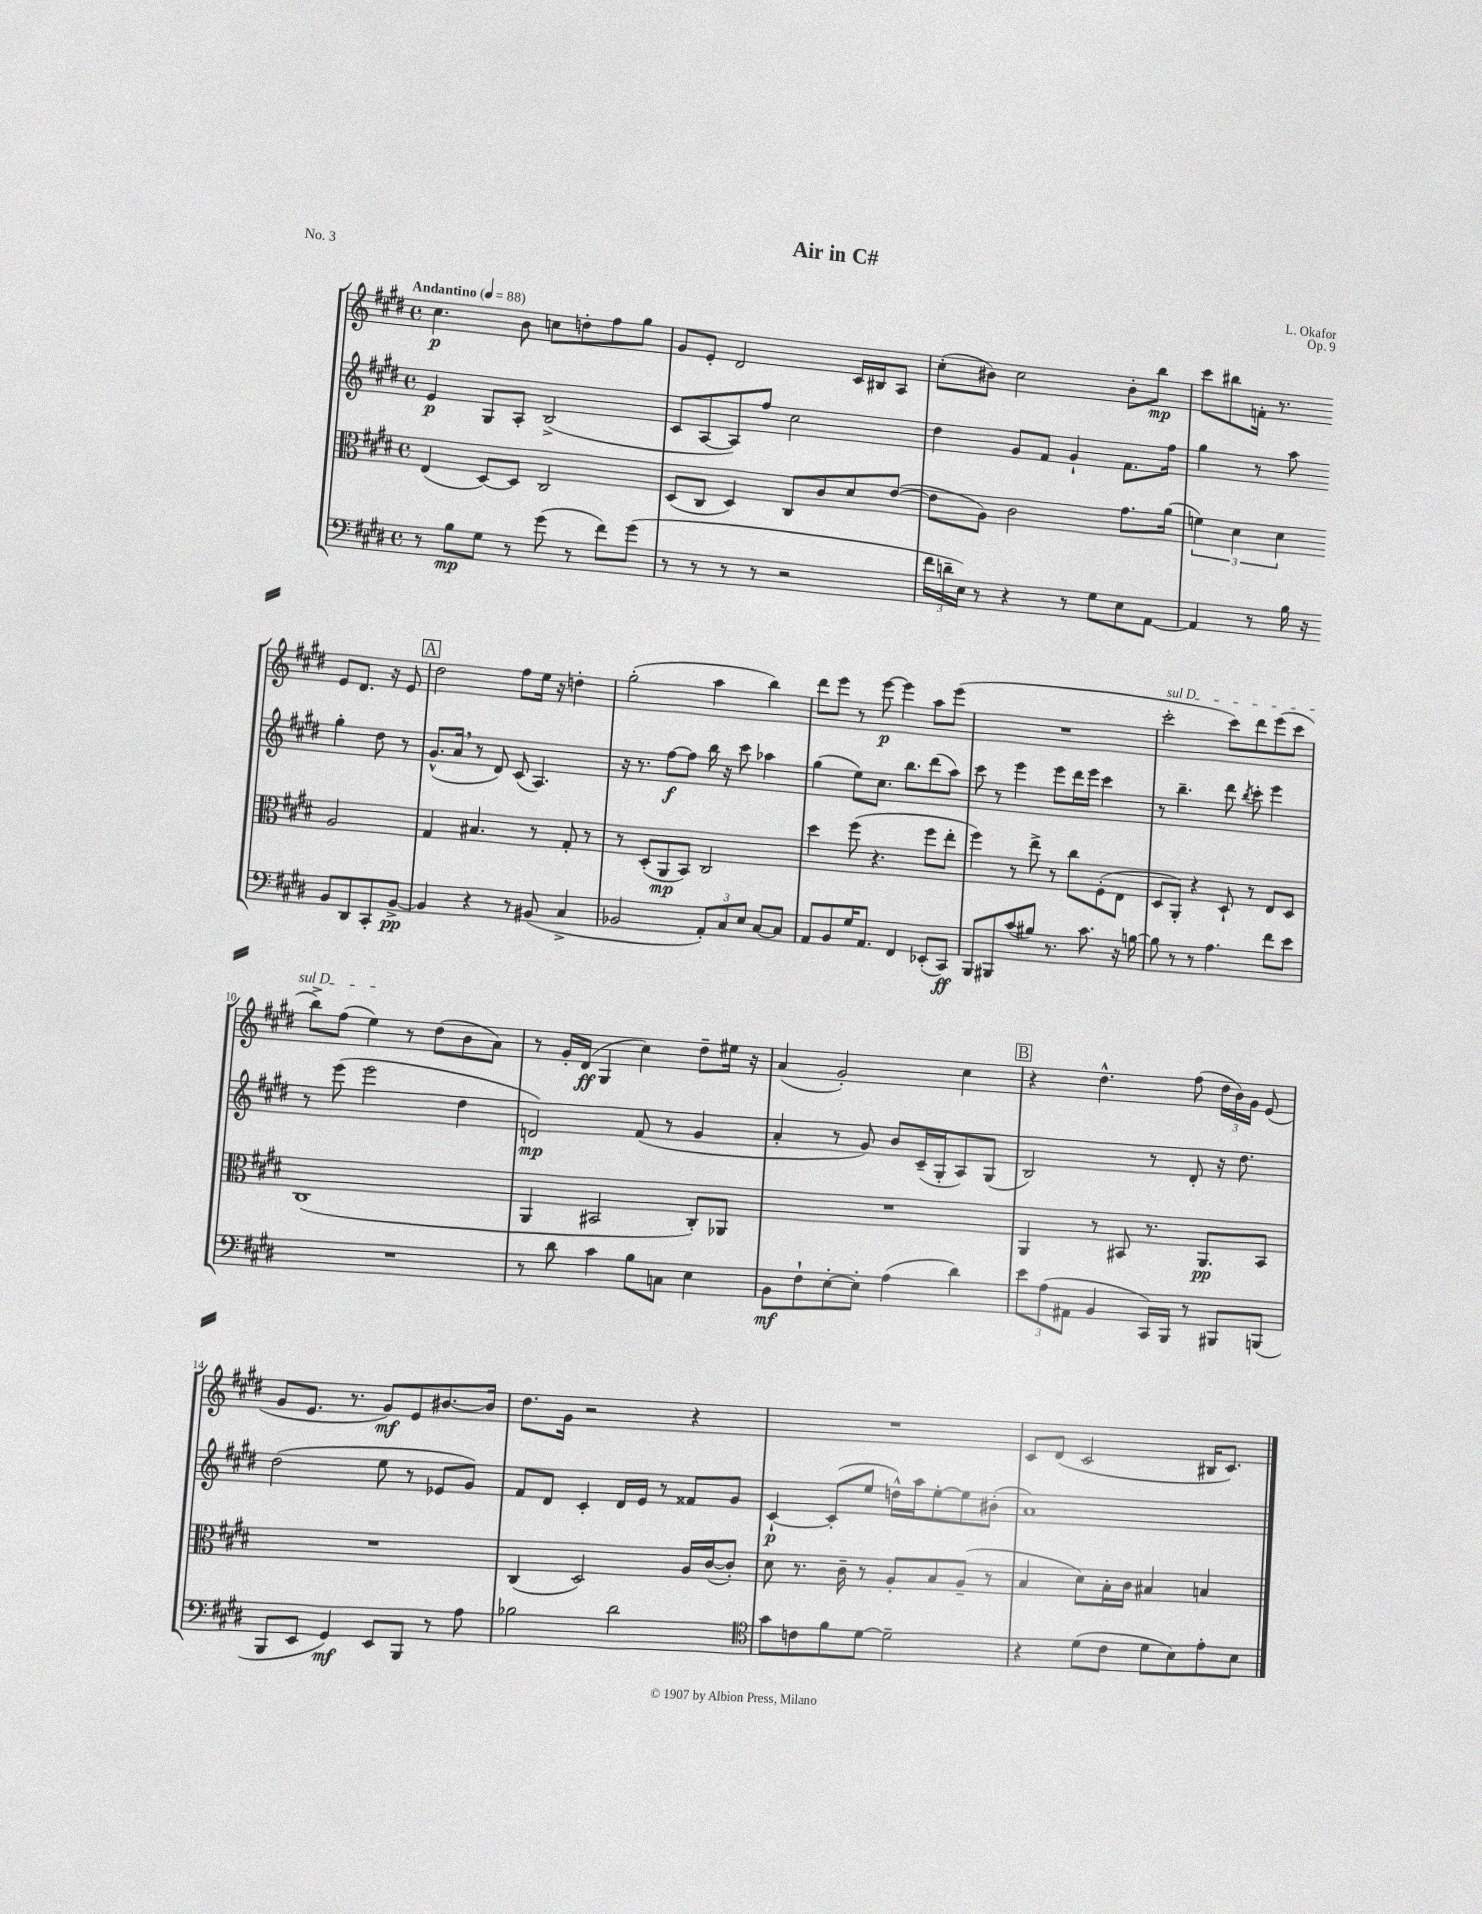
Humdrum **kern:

**kern	**kern	**kern	**kern
*staff4	*staff3	*staff2	*staff1
*clefF4	*clefC3	*clefG2	*clefG2
*k[f#c#g#d#]	*k[f#c#g#d#]	*k[f#c#g#d#]	*k[f#c#g#d#]
*M4/4	*M4/4	*M4/4	*M4/4
*met(c)	*met(c)	*met(c)	*met(c)
*MM88	*MM88	*MM88	*MM88
8r	(4E/	4e/	4.cc#\
8B\L	.	.	.
8G#\J	[8D#/L)	8G#/L	.
8r	8D#/]J	8A'/J	8b\
(8g#\	2C#/	(2B^/	8cc\L
8r	.	.	8dd'\
8f#\L)	.	.	8ff#\
(8g#\J	.	.	8gg#\J
=	=	=	=
8r	(8D#/L	8c#/L	8g#/L
8r	8C#/J	[8A/	8e'/J
8r	4D#/)	8A/])	2d#/
8r	.	8ff#/J	.
2r	8C#/L	2cc#\	.
.	8c#/	.	.
.	8d#/	.	16c#/LL
.	.	.	16B#/J
.	([8e/J	.	8A/J
=	=	=	=
24f#\LL	8e\]L	4dd#\	(8cc#'\L
24d~\	.	.	.
24E\JJ)	.	.	.
8r	8A\J)	.	8b#\J)
4r	2c#\	8g#/L	2cc#\
.	.	8f#/J	.
8r	.	4g#`/	.
8G#\L	.	.	.
8E\	8.g#\L	8.f#\L	8b#'\L
[8AA\J	.	.	8bb\J
.	(16a\Jk	16ff#\Jk	.
=	=	=	=
4AA/]	6f\)	4gg#\	8ccc#\L
.	.	.	8bb#\
.	6d#\	.	.
8r	.	8r	16f'\Jk
.	.	.	8.r
.	6d#\	.	.
16B\	.	8aa\	.
16r	.	.	.
8BB/L	2A/	4gg#'\	8e/L
8DD#/	.	.	8.d#/J
8CC#'/	.	8dd#\	.
.	.	.	16r
[8BB^/J	.	8r	8e/
=	=	=	=
4BB/]	4G#/	(8.g#^^/L	2dd#\
.	.	16a/Jk	.
4r	4.B#/	8r	.
.	.	8d#/)	.
8r	.	(8c#/	8ff#\L
(8BB#/	8r	4.A/)	16ee\Jk
.	.	.	16r
4C#^/	8G#'/	.	4dd'\
.	8r	.	.
=	=	=	=
2BB-/	8r	16r	(2gg#'\
.	.	8.r	.
.	(8D#'/L	.	.
.	8AA/	[8ff#\L	.
.	8BB/J)	8ff#\]J	.
12AA'/L)	2C#/	16bb\	4aa\
.	.	16r	.
12C#/	.	.	.
.	.	8ccc#\	.
12E/J	.	.	.
[8C#/L	.	4aa-\	4bb\)
8C#/]J	.	.	.
=	=	=	=
8AA/L	4dd#\	(4gg#\	8ddd#\L
8BB/	.	.	8eee\J
16G#/K	(8ff#\	8ee\L)	8r
8.AA/J	.	.	.
.	4.r	8.cc#\J	[8eee\
4FF#/	.	.	4eee\]
.	.	8.bb\L	.
(8EE-'/L	8ff#\L	(8ddd#\	8aa\L
8CC#/J)	8ee'\J	8aa\J)	(8eee\J
=	=	=	=
8BBB/L	4ff#\)	8ccc#\	1r
8BBB#/	.	8r	.
(8c#/	8r	4eee\	.
8B#/J)	8ee^\	.	.
8.r	8r	8eee\L	.
.	8cc#\L	16ddd#\L	.
8.c#\	.	16eee\JJ	.
.	(8F#'\	4ccc#\	.
16r	8E\J	.	.
[16B\	.	.	.
=	=	=	=
8B\]	8D#/L	8r	2ccc#'\
8r	8AA'/J)	4.bb~\	.
8r	4r	.	.
4.A\	.	.	.
.	8D#`/	8ddd#\	8ccc#\L)
.	.	8qbb/	.
.	8r	8ccc#'\	8ddd#\
8f#\L	8E/L	4eee\	(8eee\
8e\J	8D#/J	.	8ccc#\J
=	=	=	=
1r	(1C#	8r	8bb^\L)
.	.	(8eee\	(8ff#\J
.	.	2eee\	4ee\)
.	.	.	8r
.	.	.	(8dd#\L
.	.	4dd#\	8b\
.	.	.	8a\J)
=	=	=	=
8r	4AA/	2d/)	8r
8d#\	.	.	16g#'/LL
.	.	.	(16d#/JJ
4c#\	2BB#/	.	4G#/
8B\L	.	(8f#/	4cc#\)
8C\J	.	8r	.
4E\	8C#'/L)	4g#/	8dd#~\L
.	8AA-/J	.	16ee#\Jk
.	.	.	16r
=	=	=	=
8BB\L	1r	4a'/	(4a/
8F#`\	.	.	.
[8E'\	.	8r	2g#'/)
8E'\]J	.	8g#/)	.
(4A\	.	8b/L	.
.	.	(16c#~/L	.
.	.	16G#'/J	.
4d#\)	.	8A/)	4cc#\
.	.	(8G#/J	.
=	=	=	=
12e\L	4AA/	2B/)	4r
(12A\	.	.	.
12AA#\J	.	.	.
4BB/	8r	.	4.dd#^^\
.	8BB#/	.	.
16CC#/LL)	8.r	8r	.
16BBB/JJ	.	.	.
8r	.	8d#'/	(8ff#\
.	8.AA/L	.	.
8BBB#/L	.	16r	24dd#\LL
.	.	.	24b\)
.	.	8.dd#\	.
.	.	.	24g#\JJ
(8BBB/J	8BB#/J	.	(8e/
=	=	=	=
8BBB/L	1r	(2dd#\	8g#/L
8EE/J	.	.	8.e/J
4GG#/)	.	.	.
.	.	.	8.r
8EE/L	.	8ee\	8g#/L)
8BBB/J	.	8r	8e/
8r	.	8e-/L	[8.b#/
8A\	.	8g#/J)	.
.	.	.	16b#/]Jk
=	=	=	=
2B-\	(4C#/	8f#/L	8.dd#\L
.	.	8d#/J	.
.	.	.	16g#\Jk
.	2D#/)	4c#'/	2r
2d#\	.	16d#/LL	.
.	.	16e/JJ	.
.	.	8r	.
.	16A/LL	8f##/L	4r
.	([16c#/J	.	.
.	8c#'/]J)	8g#/J	.
=	=	=	=
*clefC4	*	*	*
8g#\L	8d#\	[4c#`/	1r
8c\	8.r	.	.
8f#\	.	(8c#'/]L	.
.	16c#~\	.	.
[8d#\J	8r	8ee/J	.
2d#~\]	8A'/L	16dd^^\LL)	.
.	.	16aa\J	.
.	8B/	[8ee'\	.
.	(8A~/J	8ee\]	.
.	8r	(8b#'\J	.
=	=	=	=
4r	4B/	1a)	8c#/L
.	.	.	(8d#/J
(8d#\L	8d#\L)	.	2c#/
8c#\J	16B'\L	.	.
.	16c#\JJ	.	.
8d#\L	4B#/	.	.
8B\)	.	.	.
8e'\	4B/	.	16B#/LK
.	.	.	8.c#/J)
8B\J	.	.	.
==	==	==	==
*-	*-	*-	*-
